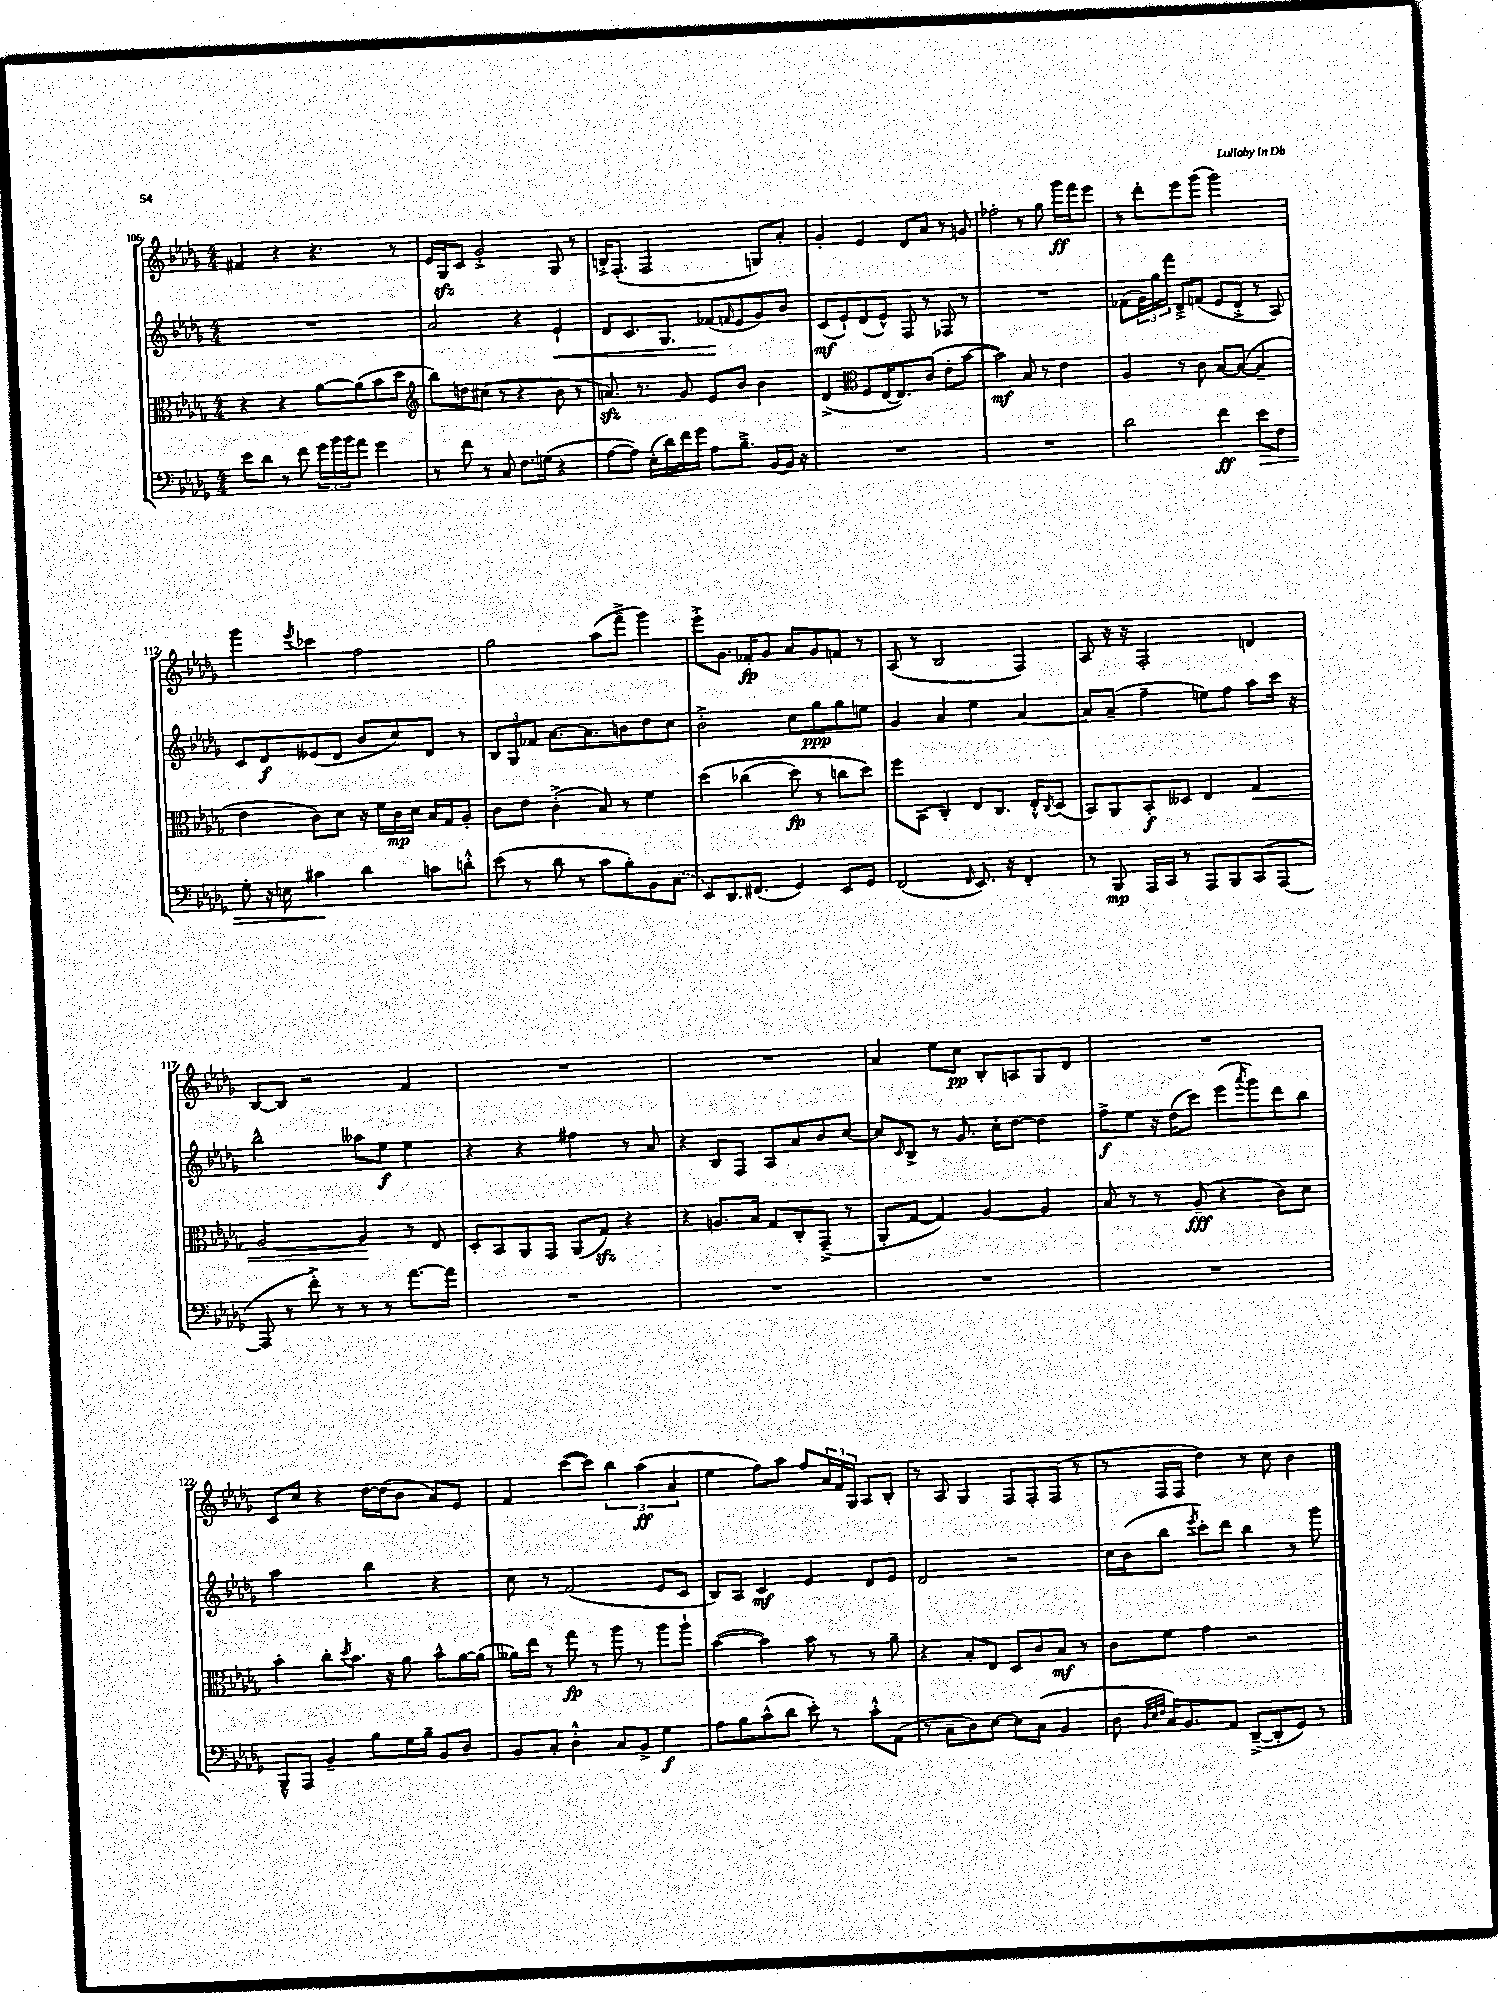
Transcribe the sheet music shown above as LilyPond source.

<<
\new StaffGroup <<
\new Staff = "s0" {
    \clef treble \key des \major \numericTimeSignature \time 4/4
    fis'4 r4 r4. r8 |
    ees'16 ges16\sfz c'8 ges'2-.-> ges8 r8 |
    b16-.-> f8.-.( f2 g8) aes'8-. |
    ges'4-. ees'4 des'8 aes'8 r8 g'8 |
    fes''2-. r8 ges''8 ges'''16\ff f'''16 ees'''8 |
    r8 des'''8-. ees'''8 ges'''8( ges'''2) |
    ges'''4 \acciaccatura { ees'''8 } ces'''4 f''2 |
    ges''2 aes''8( f'''8---> ges'''4) |
    ees'''8-.-> ges'8. fes'16-.\fp ges'8 aes'8 ges'8 f'8 r8 |
    aes8( r8 bes2 f4) |
    aes8 r16 r16 f2-. d'4 |
    bes8~ bes8 r2 f'4 |
    R1 |
    R1 |
    aes'4 ees''8 c''8\pp bes8-. a8 ges8 des'8 |
    R1 |
    c'8 c''8 r4 des''16~ des''16( bes'8 aes'8) ees'8 |
    f'4 c'''8~( c'''8) \tuplet 3/2 { bes''4 aes''4\ff( aes'4 } |
    ees''4 f''8) aes''8 f''8 \tuplet 3/2 { aes'16 f'16 ges16 } aes8 bes8-. |
    r8 aes8 ges4 f8 f8-. f8( r8 |
    r8 f16 f16 des''4) r8 c''8 bes'4 \bar "|." |
}
\new Staff = "s1" {
    \clef treble \key des \major \numericTimeSignature \time 4/4
    R1 |
    aes'2 r4 ees'4-!\< |
    des'8 c'8. ges8. fes'8\!( \grace { f'16 } ees'8 ges'8) bes'8 |
    c'8\mf( ees'8-!) des'8( ees'8-^) f8 r8 fes8 r8 |
    R1 |
    fes'8( \tuplet 3/2 { ges'16) ges''16 f'''16 } des'8---> f'8( ees'8 des'8-.-> r8 aes8) |
    c'8 des'8\f eeses'8( des'8 bes'8 c''8) des'8 r8 |
    \tuplet 3/2 { bes8 ges8 fes'8 } aes'8.~ aes'8. b'8 des''8 c''8 |
    bes'2-.-> c''8 ges''8\ppp ges''8 e''8 |
    ges'4 aes'4 ees''4 aes'4~ |
    aes'8 aes'8--( f''4-- e''8) f''8 aes''8 c'''16 r16 |
    bes''2-^ aeses''8 ees''8\f ees''4 |
    r4 r4 fis''4 r8 aes'8 |
    r4 bes8 f8 aes8 aes'8 bes'8 c''8~ |
    c''8 \grace { c'16 } bes8-> r8 ges'8. c''16-. des''8~ des''4 |
    f''8->\f ees''8 r16 des''16( c'''8) ees'''8( \acciaccatura { aes'''8 } ges'''8) des'''8 bes''8 |
    aes''2 bes''4 r4 |
    c''8 r8 f'2( ees'8 c'8 |
    bes8) aes8 c'4\mf ees'4 des'8 ees'8 |
    des'2 r2 |
    c''16 bes'16( bes''8 \acciaccatura { ees'''8 } c'''8-.) des'''8 bes''4 r8 ges'''8 \bar "|." |
}
\new Staff = "s2" {
    \clef alto \key des \major \numericTimeSignature \time 4/4
    r4 r4 aes'8~ aes'8( bes'8 des''8 |
    \clef treble bes''8) d''8 cis''8( r8 r4 bes'8 r8 |
    a'8.\sfz) r8. ges'8 ees'8 bes'8 bes'4 |
    des'4->( \clef alto f8 ees16~ ees8.) c'8( ees'8-. bes'8~ |
    bes'2\mf) bes8 r8 ees'4 |
    aes4 r8 c'8 bes8~ bes8~( bes4-- |
    ees'4 c'8) des'8 r16 f'16 c'16\mp des'16 bes16 ges16 aes8-. |
    c'8 ees'8 c'4-.->( bes8) r8 f'4 |
    des''4\( ces''4( des''8\fp) r8 c''8 des''8\) |
    f''8 bes,8( c4-.) ees8 c8. ees16-.-^ \acciaccatura { c8 } des8( |
    bes,8) aes,8 bes,8-.\f deses8 ees4 ges4\< |
    aes2~ aes4\! r8 ees8 |
    des8-. bes,8 aes,8 ges,8 aes,8( ges8\sfz) r4 |
    r4 a8. bes16 ges8 c8-. ges,8--->( r8 |
    aes,8-. ges8~ ges4) aes4~ aes4 |
    bes8 r8 r8 aes8--\fff( r4 c'8) des'8 |
    bes'4-. c''8-. \acciaccatura { des''8 } bes'8. r16 aes'8 bes'8-^ aes'16~ aes'16( |
    aeses'16) ees''16 r8 ges''8\fp r8 aes''8 r8 aes''8 aes''8-! |
    bes'4~( bes'4) bes'8 r8 r8 aes'8-- |
    r4 bes8-. ees8 des8 c'8 bes8\mf r8 |
    c'8 f'8 ges'4 r2 \bar "|." |
}
\new Staff = "s3" {
    \clef bass \key des \major \numericTimeSignature \time 4/4
    ees'8 des'8 r8 f'8 \tuplet 3/2 { ges'16 bes'16 bes'16 } aes'8 ges'4 |
    r8 f'8 r8 c8 f8. g16( r4 |
    aes8~ aes8) ees16-.( des'16) f'16 ges'16 aes8 bes8.---> bes,16~ bes,16 r16 |
    R1 |
    R1 |
    des'2 f'4\ff ees'8\> f8 |
    ges8-. r16 e16 cis'4\! des'4 c'8 d'8-.-^ |
    ees'8( r8 des'8 r8 c'8 bes8-.) bes,8 \once \slurDashed c8( |
    ees,8) des,8. fis,8.( ges,4) ees,8 ges,8 |
    f,2( \grace { f,16 } ees,8.) r16 f,4-. |
    r8 bes,,8\mp aes,,16 c,16 r8 aes,,8 bes,,8 c,8( aes,,8~ |
    aes,,8 r8 f'8-.->) r8 r8 r8 aes'8.~ aes'16 |
    R1 |
    R1 |
    R1 |
    R1 |
    bes,,8---^ aes,,8 bes,4-- bes8 ges16 bes16-- bes,8 des8 |
    bes,8 c8-. des4-.-^ c8 bes,8-> ges4\f |
    aes8 bes8 c'8-^( des'8 ees'8-.) r8 c'8-.-^ aes,8( |
    r8 c8-- des8) ees8~ ees8 c8( bes,4 |
    des8 \grace { bes,32 ees32 f32 } c16) bes,8. aes,8 des,8~--->( des,8-. ges,8) r8 \bar "|." |
}
>>
>>
\layout { \context { \Score currentBarNumber = #106 } }
